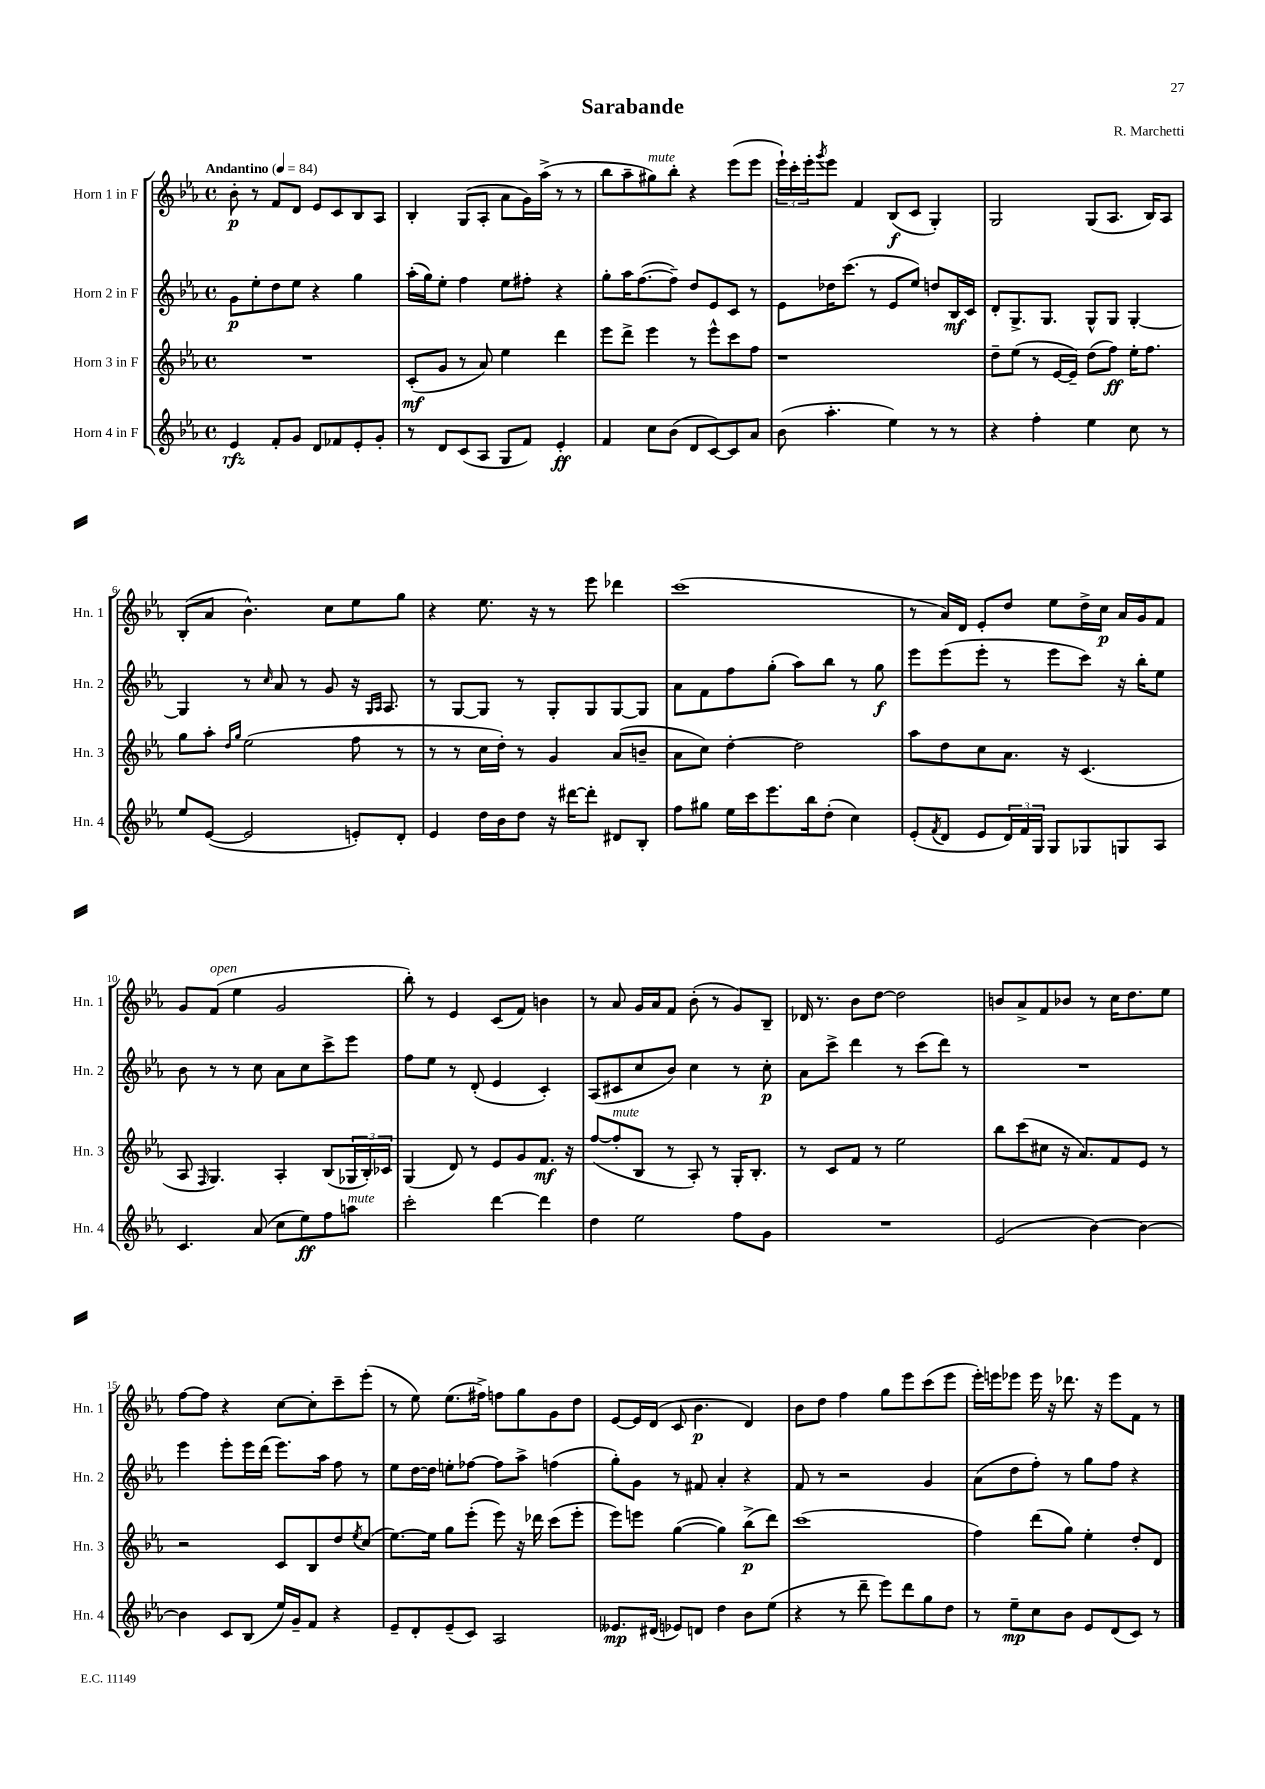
\header { title = "Sarabande" composer = "R. Marchetti" }
<<
\new StaffGroup <<
\new Staff = "s0" \with { instrumentName = "Horn 1 in F" shortInstrumentName = "Hn. 1" } {
    \clef treble \key ees \major \defaultTimeSignature \time 4/4 \tempo "Andantino" 4 = 84
    bes'8-.\p r8 f'8 d'8 ees'8 c'8 bes8 aes8 |
    bes4-. g8( aes8-. aes'8 g'16) aes''16->( r8 r8 |
    bes''8 aes''8-- gis''8^\markup { \italic "mute" }) bes''8-. r4 ees'''8( ees'''8 |
    \tuplet 3/2 { ees'''16-!) c'''16-. ees'''16-. } \acciaccatura { g'''8 } ees'''8 f'4 bes8\f( c'8 g4-.) |
    g2 g8( aes8. bes16) aes8 |
    bes8-.( aes'8 bes'4.-^) c''8 ees''8 g''8 |
    r4 ees''8. r16 r8 ees'''8 des'''4 |
    c'''1( |
    r8 aes'16) d'16 ees'8-. d''8 ees''8 d''16-> c''16\p aes'16 g'16 f'8 |
    g'8 f'8^\markup { \italic "open" }( ees''4 g'2 |
    bes''8-.) r8 ees'4 c'8( f'8) b'4 |
    r8 aes'8 g'16 aes'16 f'8 bes'8-.( r8 g'8) bes8-- |
    des'16 r8. bes'8 d''8~ d''2 |
    b'8 aes'8-> f'8 bes'8 r8 c''16 d''8. ees''8 |
    f''8~ f''8 r4 c''8~ c''8-. c'''8-- ees'''8-.( |
    r8 ees''8) ees''8.( fis''16->) f''8 g''8 g'8 d''8 |
    ees'8~ ees'16 d'16( c'8 bes'4.\p d'4) |
    bes'8 d''8 f''4 g''8 ees'''8 c'''8( ees'''8 |
    ees'''16-.) e'''16 ees'''8 ees'''16 r16 des'''8. r16 ees'''8 f'8 r8 \bar "|." |
}
\new Staff = "s1" \with { instrumentName = "Horn 2 in F" shortInstrumentName = "Hn. 2" } {
    \clef treble \key ees \major \defaultTimeSignature \time 4/4
    g'8\p ees''8-. d''8 ees''8 r4 g''4 |
    aes''16-.( g''16) ees''8-. f''4 ees''8 fis''8-. r4 |
    g''8-. aes''16 f''8.~( f''8--) d''8 ees'8 c'8 r8 |
    ees'8 des''16 c'''8.( r8 ees'8 ees''8) d''8 bes16\mf c'16 |
    d'8-. g8.-> g8. g8-^ g8 g4~-. |
    g4 r8 \grace { c''16 } aes'8 r8 g'8 r16 \grace { g16 aes16 } aes8. |
    r8 g8~ g8 r8 g8-. g8 g8~ g8 |
    aes'8 f'8 f''8 g''8-.( aes''8) bes''8 r8 g''8\f |
    ees'''8 ees'''8( ees'''8-. r8 ees'''8 c'''8) r16 bes''16-. ees''8 |
    bes'8 r8 r8 c''8 aes'8 c''8 c'''8-> ees'''8 |
    f''8 ees''8 r8 d'8-.( ees'4 c'4-.) |
    aes8( cis'8 c''8 bes'8) c''4 r8 c''8-.\p |
    aes'8 c'''8-> d'''4 r8 c'''8( d'''8) r8 |
    R1 |
    ees'''4 ees'''8-. ees'''16 d'''16( ees'''8.) aes''16 f''8 r8 |
    ees''8 d''16~ d''16 e''8-. fes''8~ fes''8 aes''8-> f''4( |
    g''8-.) g'8 r8 fis'8 aes'4-. r4 |
    f'8 r8 r2 g'4 |
    aes'8( d''8 f''8-.) r8 g''8 f''8 r4 \bar "|." |
}
\new Staff = "s2" \with { instrumentName = "Horn 3 in F" shortInstrumentName = "Hn. 3" } {
    \clef treble \key ees \major \defaultTimeSignature \time 4/4
    R1 |
    c'8-.\mf( g'8 r8 aes'8) ees''4 d'''4 |
    ees'''8 d'''8-> ees'''4 r8 ees'''8-^ c'''8 f''8 |
    r1 |
    d''8-- ees''8( r8 ees'16~ ees'16--) d''8( f''8\ff) ees''16-. f''8. |
    g''8 aes''8-. \grace { d''16 g''16 } ees''2( f''8 r8 |
    r8 r8 c''16 d''16-.) r8 g'4 aes'8( b'8-- |
    aes'8 c''8) d''4~-. d''2 |
    aes''8 d''8 c''8 aes'8. r16 c'4.( |
    aes8 \grace { f16 } g4.) aes4-. bes8( \tuplet 3/2 { ges16 bes16-.) ces'16 } |
    g4( d'8) r8 ees'8 g'8 f'8.\mf r16 |
    f''8~( f''8-.^\markup { \italic "mute" } bes8 r8 aes8-.) r8 g16-. bes8.-. |
    r8 c'8 f'8 r8 ees''2 |
    bes''8 c'''8( cis''8 r16 aes'8.) f'8 ees'8 r8 |
    r2 c'8 bes8 d''8 \acciaccatura { ees''8 } c''8( |
    ees''8.~) ees''16 g''8 ees'''8-.( ees'''8) r16 des'''16 c'''8( ees'''8-. |
    ees'''8) e'''8 g''4~( g''4) bes''8->\p( d'''8) |
    c'''1( |
    f''4) d'''8( g''8) ees''4-. d''8-. d'8 \bar "|." |
}
\new Staff = "s3" \with { instrumentName = "Horn 4 in F" shortInstrumentName = "Hn. 4" } {
    \clef treble \key ees \major \defaultTimeSignature \time 4/4
    ees'4\rfz f'8-. g'8 d'8 fes'8 ees'8-. g'8-. |
    r8 d'8 c'8( aes8 g8 f'8) ees'4-.\ff |
    f'4 c''8 bes'8( d'8 c'8~) c'8 aes'8 |
    bes'8( aes''4.-. ees''4) r8 r8 |
    r4 f''4-. ees''4 c''8 r8 |
    ees''8 ees'8~( ees'2 e'8-.) d'8-. |
    ees'4 d''16 bes'16 d''8 r16 dis'''16~ dis'''8-. dis'8 bes8-. |
    f''8 gis''8 ees''16 c'''16 ees'''8. bes''16 d''8-.( c''4) |
    ees'8-.( \acciaccatura { f'8 } d'8 ees'8 \tuplet 3/2 { d'16) f'16 g16 } g8 ges8 g8 aes8 |
    c'4. aes'8( c''8 ees''8\ff) f''8 a''8^\markup { \italic "mute" } |
    c'''2-. d'''4~ d'''4 |
    d''4 ees''2 f''8 g'8 |
    R1 |
    ees'2( bes'4~) bes'4~ |
    bes'4 c'8 bes8( ees''16) g'16-- f'8 r4 |
    ees'8-- d'8-. ees'8--( c'8) aes2 |
    eeses'8.\mp dis'16( ees'8) d'8 d''4 bes'8 ees''8( |
    r4 r8 d'''8-- ees'''8) d'''8 g''8 d''8 |
    r8 ees''8--\mp c''8 bes'8 ees'8 d'8( c'8) r8 \bar "|." |
}
>>
>>
